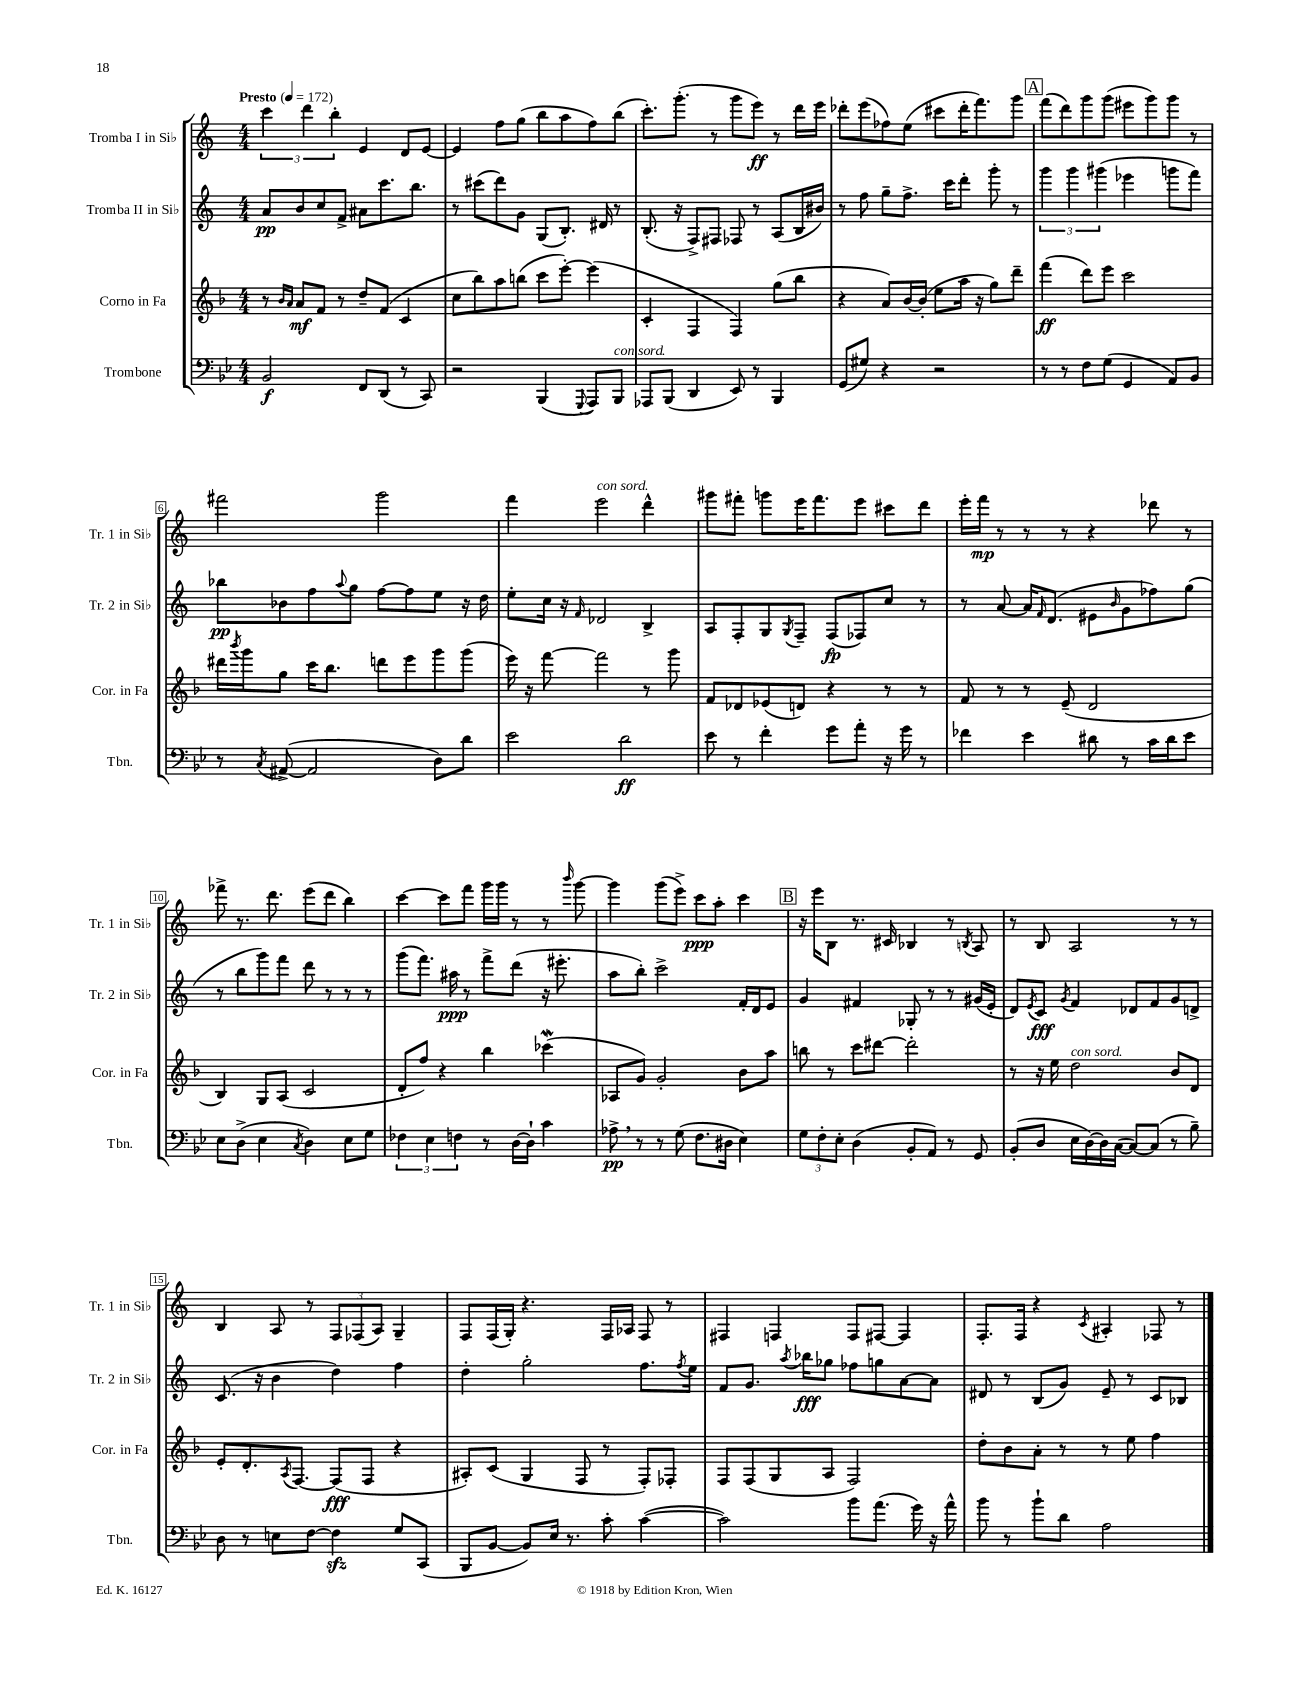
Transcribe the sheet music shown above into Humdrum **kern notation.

**kern	**kern	**kern	**kern
*staff4	*staff3	*staff2	*staff1
*clefF4	*clefG2	*clefG2	*clefG2
*k[b-e-]	*k[b-]	*k[]	*k[]
*M4/4	*M4/4	*M4/4	*M4/4
*MM172	*MM172	*MM172	*MM172
2BB-	8r	8a	6ccc
.	16qqb-	.	.
.	16qqa	.	.
.	8a	8b	.
.	.	.	6ddd
.	8f	8cc	.
.	.	.	6bb'
.	8r	8f^	.
8FF	8dd~	8a#	4e
(8DD	(8f	8.ccc	.
8r	4c	.	8d
.	.	8.bb	.
8CC)	.	.	[8e
=	=	=	=
2r	8cc	8r	4e]
.	8bb-)	(8ccc#	.
.	8aa	8ddd)	8ff
.	(8bb	8g	(8gg
(4BBB-	8ccc	(8G	8bb
.	[8eee')	8.B')	8aa
8qqGGG	.	.	.
8AAA)	(4eee]	.	8ff)
.	.	16d#	.
8BBB-	.	8r	(8bb
=	=	=	=
8AAA-	4c'	(8.B'	8.ccc')
(8BBB-	.	.	.
.	.	16r	(8.ggg'
4DD	4F	8F^)	.
.	.	8F#	8r
8EE-)	4F)	8F-	8ggg
8r	.	8r	8eee)
4BBB-	(8gg	(8A	8r
.	8bb-	16B	16ddd
.	.	16b#)	16eee
=	=	=	=
(8GG	4r	8r	8ddd-'
8G#)	.	8ff	(8eee
4r	8a)	8gg~	8ff-)
.	[16b-	8.ff^	(8ee
.	(16b-']	.	.
2r	8ee	.	8ccc#
.	.	16ccc	.
.	16aa	8ddd'	16ddd-'
.	16r	.	8.fff)
.	8gg)	8ggg'	.
.	8ddd~	8r	8ggg
=	=	=	=
8r	(4fff	6ggg	(8fff
8r	.	.	8ddd)
.	.	6ggg	.
8F	8ddd)	.	8ggg
.	.	(6ggg#	.
(8G	8eee	.	(8ggg
4GG	2ccc	4eee-	8eee#
.	.	.	8ggg)
8AA)	.	8ggg	8ggg
8BB-	.	8fff)	8r
=	=	=	=
8r	16ddd#	8bb-	2fff#
.	8qbbb-	.	.
.	16ggg	.	.
8qC	.	.	.
([8AA#^	8gg	8b-	.
2AA#]	16ccc	8ff	.
.	8.bb-	.	.
.	.	8qqaa	.
.	.	8gg	.
.	8ddd	[8ff	2ggg
.	8eee	8ff]	.
8D)	8ggg	8ee	.
8d	(8ggg	16r	.
.	.	16dd	.
=	=	=	=
2e-	16eee)	8ee'	4fff
.	16r	.	.
.	[8fff	16cc	.
.	.	16r	.
.	.	16qqf	.
.	2fff]	2d-	2eee
2d	.	.	.
.	8r	4B^	4ddd^^
.	8ggg	.	.
=	=	=	=
8e-	8f	8A	8ggg#
8r	8d-	8F'	8fff#'
4f'	(8e-	8G	8ggg
.	.	8qG	.
.	8d)	8F~	16eee
.	.	.	8.fff#
8g	4r	(8F	.
8a'	.	8F-)	8eee
16r	8r	8cc	8ccc#
16g	.	.	.
8r	8r	8r	8ddd
=	=	=	=
4f-	8f	8r	16eee'
.	.	.	16fff
.	8r	[8a	8r
4e-	8r	16a]	8r
.	.	16qqf	.
.	.	(8.d	.
.	(8e~	.	8r
8d#	2d	8e#	4r
.	.	16qqb	.
8r	.	8g	.
16c	.	8ff-)	8ddd-
16d#	.	.	.
8e-	.	(8gg	8r
=	=	=	=
8E-	4B-)	8r	8fff-^
(8D^	.	8bb	8.r
4E-	8G	8ggg)	.
.	.	.	8.ddd
.	(8A	8fff	.
8qC	.	.	.
4D)	2c	8ddd	(8eee
.	.	8r	8ddd
8E-	.	8r	4bb)
8G	.	8r	.
=	=	=	=
6F-	8d'	(8ggg	[4ccc
.	8ff)	8.fff)	.
6E-	.	.	.
.	4r	.	8ccc]
.	.	16aa#	.
6F	.	.	.
.	.	8r	8fff
8r	4bb-	8fff^	16ggg
.	.	.	16ggg
[16D	.	(8ddd	8r
16D`]	.	.	.
4c	(4ccc-	16r	8r
.	.	8.eee#'	.
.	.	.	16qqbbb
.	.	.	[8ggg
=	=	=	=
8A-^	8A-	8aa	4ggg]
8r	8g)	8bb')	.
8r	2g'	2ccc^	(8ggg
(8G	.	.	8eee^)
8.F	.	.	8ccc
.	.	.	8aa'
16D#	.	.	.
4E-)	8b-	16f'	4ccc
.	.	16d	.
.	8aa	8e	.
=	=	=	=
12G	8bb	4g	16r
.	.	.	16eee
12F'	.	.	.
.	8r	.	8B
12E-'	.	.	.
(4D	8ccc	4f#	8.r
.	[8ddd#	.	.
.	.	.	16c#
8BB-'	2ddd#']	8G-'	4B-
8AA)	.	8r	.
8r	.	8r	8r
.	.	.	8qB
8GG	.	(16g#	8A
.	.	16e'	.
=	=	=	=
(8BB-'	8r	8d)	8r
.	.	8qe	.
8D	16r	8c	8B
.	16ee	.	.
.	.	8qg	.
16E-	2dd	4f	2A
[16D)	.	.	.
16D]	.	.	.
([16C	.	.	.
8C_)	.	8d-	.
(8C]	.	8f	.
8r	8b-	8g	8r
8B-~)	8d	8d^	8r
=	=	=	=
8D	8e'	(8.c	4B
8r	8.d'	.	.
.	.	16r	.
8E	.	4b	8A
.	8qA	.	.
.	[8.F	.	.
[8F	.	.	8r
4F]	(8F]	4dd)	12F
.	.	.	(12F-
.	8F	.	.
.	.	.	12A)
8G	4r	4ff	4G~
(8CC	.	.	.
=	=	=	=
8BBB-	8A#')	4dd'	8F
[8BB-	(8c	.	(16F
.	.	.	16G')
8BB-])	4G	2gg'	4.r
16E-	.	.	.
8.r	.	.	.
.	8F	.	.
8c'	8r	.	16F
.	.	.	16A-
([4c	8F')	8.ff	8F
.	8F-'	.	8r
.	.	8qff	.
.	.	16ee	.
=	=	=	=
2c])	8F	8f	4F#
.	(8F	8.g	.
.	8G	.	4F
.	.	8qaa	.
.	.	16bb-	.
.	8A	8gg-	.
8b-	2F)	8ff-	8F
(8.a	.	8gg	[8F#
.	.	[8a	4F#]
16g)	.	.	.
16r	.	8a]	.
16a^^	.	.	.
=	=	=	=
8b-	8dd'	8d#	8.F'
8r	8b-	8r	.
.	.	.	16F
8b-`	8a'	(8B	4r
8d	8r	8g)	.
.	.	.	8qc
2A	8r	8e~	4A#'
.	8ee	8r	.
.	4ff	8c	8F-
.	.	8B-	8r
==	==	==	==
*-	*-	*-	*-
